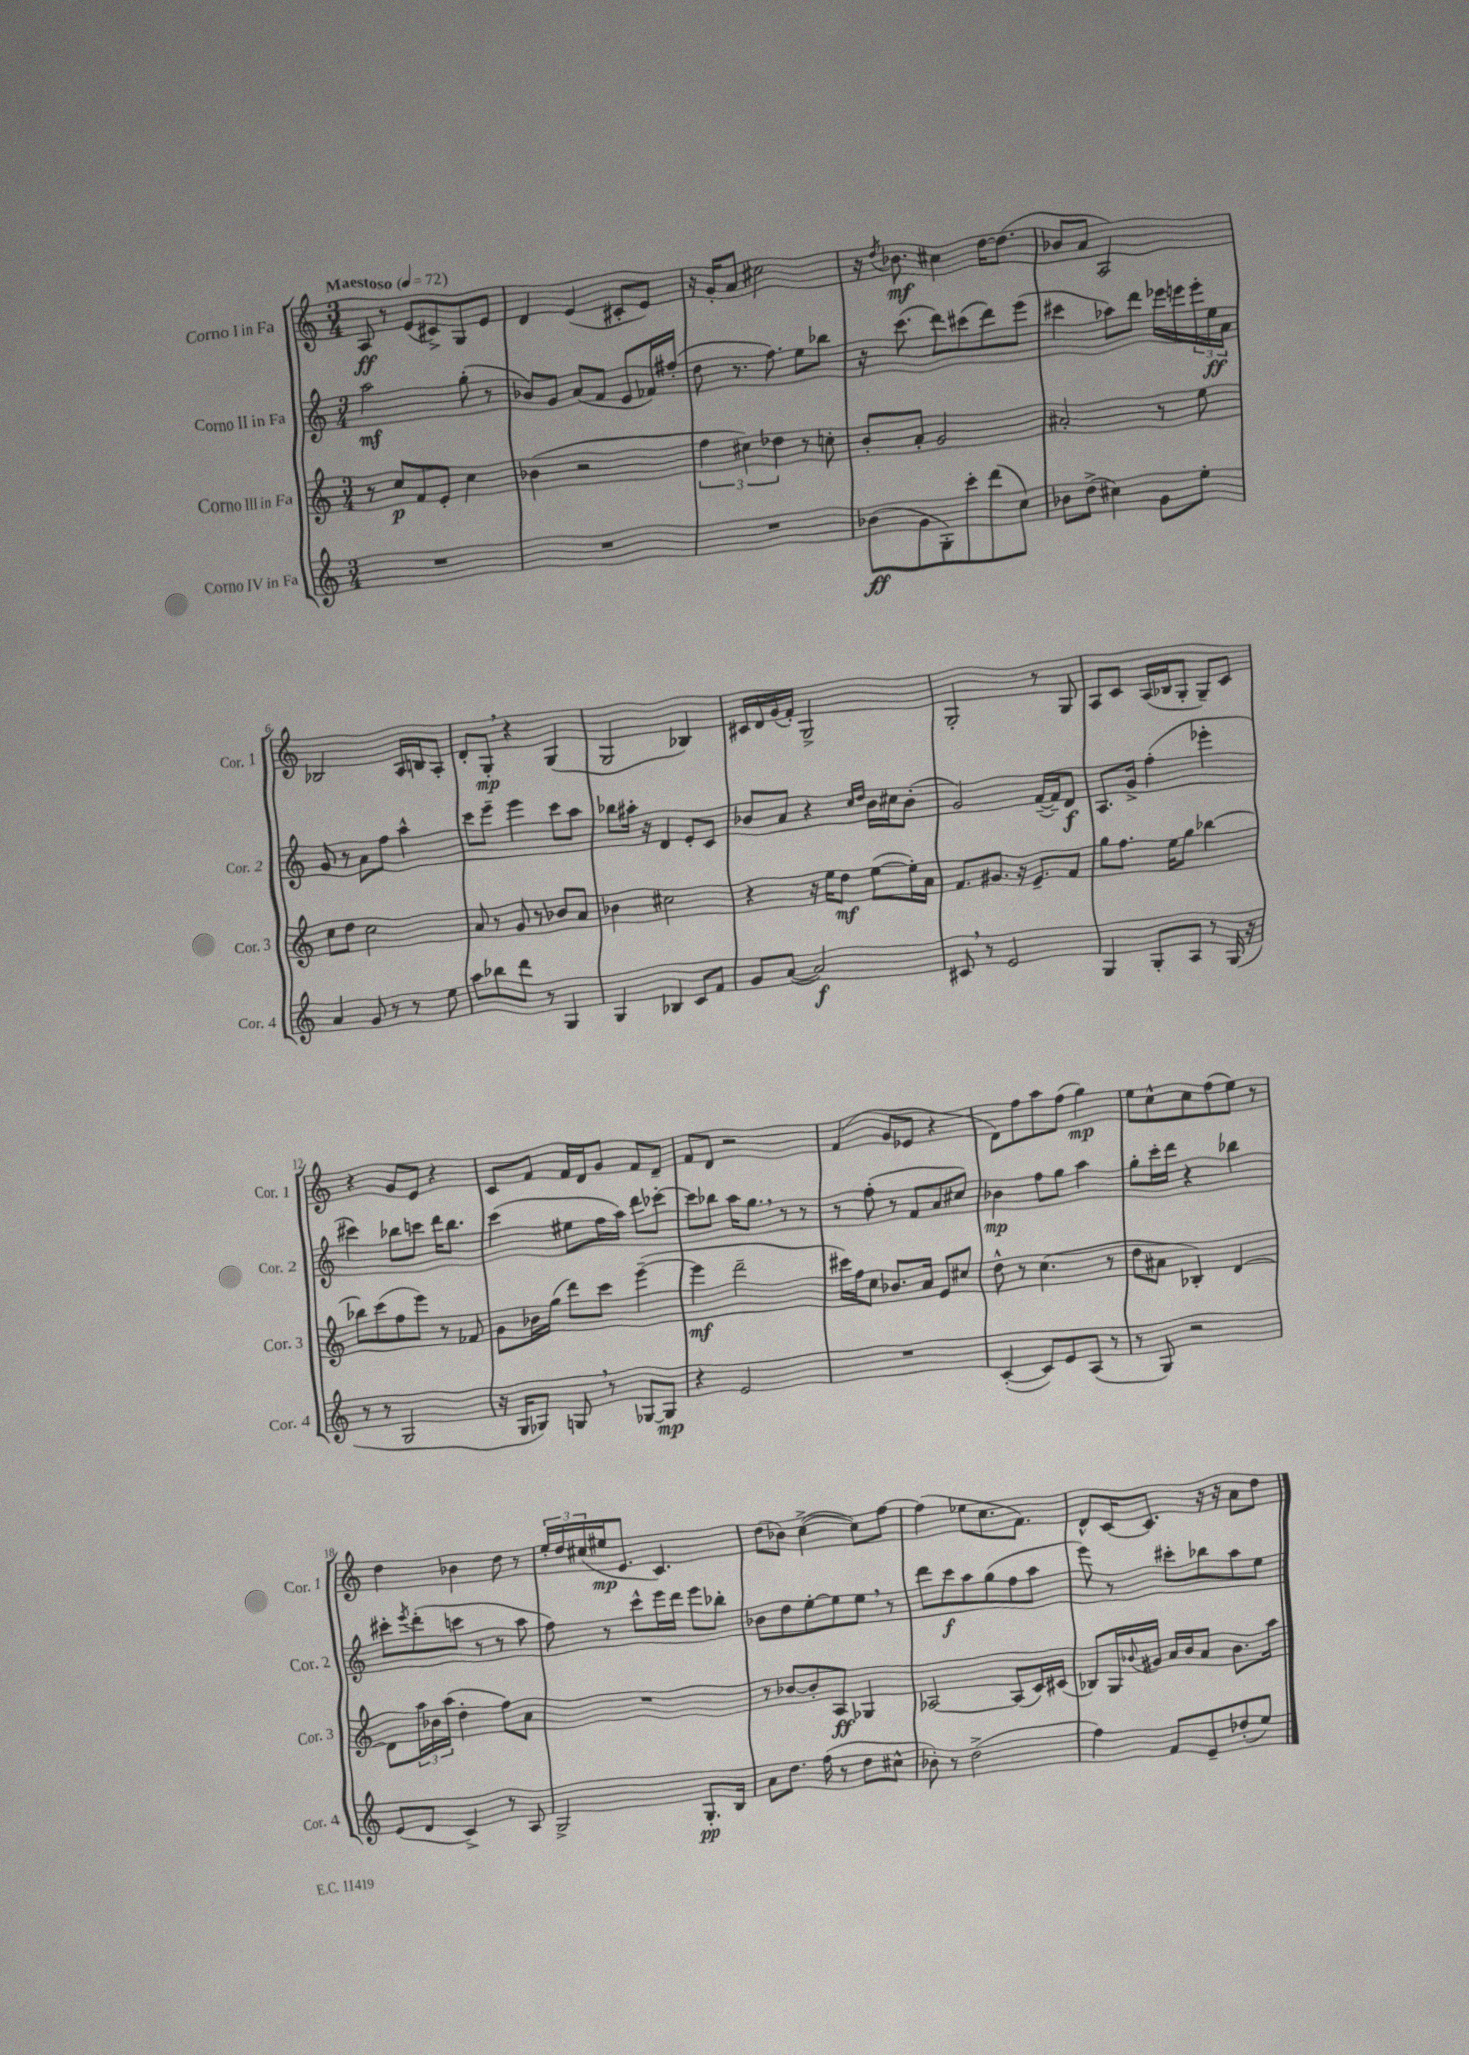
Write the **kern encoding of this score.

**kern	**dynam	**kern	**dynam	**kern	**dynam	**kern	**dynam
*part4	*part4	*part3	*part3	*part2	*part2	*part1	*part1
*staff4	*staff4	*staff3	*staff3	*staff2	*staff2	*staff1	*staff1
*I"Corno IV in Fa	*	*I"Corno III in Fa	*	*I"Corno II in Fa	*	*I"Corno I in Fa	*
*I'Cor. 4	*	*I'Cor. 3	*	*I'Cor. 2	*	*I'Cor. 1	*
*clefG2	*	*clefG2	*	*clefG2	*	*clefG2	*
*k[]	*	*k[]	*	*k[]	*	*k[]	*
*M3/4	*	*M3/4	*	*M3/4	*	*M3/4	*
*MM72	*	*MM72	*	*MM72	*	*MM72	*
=1	=1	=1	=1	=1	=1	=1	=1
!	!	!	!	!	!	!LO:TX:a:B:t=Maestoso	!
2.r	.	8r	.	2aa\	mf	8A/	ff
.	.	8cc/L	p	.	.	8r	.
.	.	8f/	.	.	.	(8e/L	.
.	.	8e'/J	.	.	.	8c#X^/)	.
.	.	4cc\	.	(8gg'\	.	8G/	.
.	.	.	.	8r	.	8e/J	.
=2	=2	=2	=2	=2	=2	=2	=2
2.r	.	(4b-X\	.	8b-X/L)	.	4d/	.
.	.	.	.	8g/J	.	.	.
.	.	2r	.	(8a/L	.	(4e/	.
.	.	.	.	8f/J	.	.	.
.	.	.	.	8e/L	.	8c#X'/L	.
.	.	.	.	16f-X/L)	.	8e/J)	.
.	.	.	.	(16ff#X'/JJ	.	.	.
=3	=3	=3	=3	=3	=3	=3	=3
2.r	.	6ff\	.	8dd\	.	16r	.
.	.	.	.	.	.	16g'/KL	.
.	.	.	.	8.r	.	8a/J	.
.	.	6cc#X\)	.	.	.	.	.
.	.	.	.	.	.	2cc#X\	.
.	.	.	.	8.ff\)	.	.	.
.	.	6dd-X\	.	.	.	.	.
.	.	8r	.	8ee\L	.	.	.
.	.	8ccn'\	.	8bb-X\J	.	.	.
=4	=4	=4	=4	=4	=4	=4	=4
(8b-X\L	ff	8b'/L	.	16r	.	16r	.
.	.	.	.	.	.	8qdd/	.
.	.	.	.	(8.ccc\	.	8.b-X\	mf
8g\	.	8a'/J	.	.	.	.	.
8G'\)	.	2g/	.	8ddd\L)	.	4cc#X\	.
8ccc'\	.	.	.	(8ccc#X\	.	.	.
(8ddd\	.	.	.	8ddd\)	.	[16dd\KL	.
.	.	.	.	.	.	(8.dd\J]	.
8cc\J)	.	.	.	(8eee\J	.	.	.
=5	=5	=5	=5	=5	=5	=5	=5
8b-X\L	.	2a#X'/	.	4ccc#X\	.	8b-X/L	.
(8dd^\J	.	.	.	.	.	8a/J	.
4cc#X\)	.	.	.	8aa-X\L)	.	2A/)	.
.	.	.	.	8ddd\J	.	.	.
8g\L	.	8r	.	16eee-X\LL	.	.	.
.	.	.	.	16eeen\	.	.	.
8ee'\J	.	8ee\	.	24eee'\	.	.	.
.	.	.	.	24ee\	ff	.	.
.	.	.	.	24a\JJ	.	.	.
!!LO:LB:g=z
=6	=6	=6	=6	=6	=6	=6	=6
4a/	.	8cc\L	.	8g/	.	2B-X/	.
.	.	8dd\J	.	8r	.	.	.
8g/	.	2cc\	.	8a\L	.	.	.
8r	.	.	.	8ff\J	.	.	.
8r	.	.	.	4aa^^\	.	16A/LL	.
.	.	.	.	.	.	16Bn/J	.
8ee\	.	.	.	.	.	8A'/J	.
=7	=7	=7	=7	=7	=7	=7	=7
8aa\L	.	8a/	.	8ccc\L	.	8d'/L	.
8bb-X\	.	8r	.	8eee~\J	.	8G',/J	mp
8ddd\J	.	8g/	.	4eee\	.	4r	.
8r	.	8r	.	.	.	.	.
4G/	.	8b-X/L	.	8ccc\L	.	(4G/	.
.	.	8a/J	.	8aa\J	.	.	.
=8	=8	=8	=8	=8	=8	=8	=8
4G/	.	4b-X\	.	8bb-X\L	.	2G/	.
.	.	.	.	16aa#X'\Jk	.	.	.
.	.	.	.	16r	.	.	.
4B-X/	.	2cc#X\	.	4d/	.	.	.
8c/L	.	.	.	8e'/L	.	4B-X/)	.
8f/J	.	.	.	8c/J	.	.	.
=9	=9	=9	=9	=9	=9	=9	=9
8g/L	.	4r	.	8b-X/L	.	16c#X/LL	.
.	.	.	.	.	.	16d/	.
([8a/J	.	.	.	8a/J	.	(16g/	.
.	.	.	.	.	.	16f'/JJ)	.
2a/])	f	16r	.	4r	.	2G^/	.
.	.	16ee\KL	.	.	.	.	.
.	.	8dd\J	mf	.	.	.	.
.	.	.	.	16qqcc/LL	.	.	.
.	.	.	.	16qqdd/JJ	.	.	.
.	.	([8ee\L	.	16b-\LL	.	.	.
.	.	.	.	16cc#X\J	.	.	.
.	.	16ee'\L])	.	(8b-'\J	.	.	.
.	.	16a\JJ	.	.	.	.	.
=10	=10	=10	=10	=10	=10	=10	=10
8c#X,/	.	8.f/L	.	2g/)	.	2G'/	.
8r	.	.	.	.	.	.	.
.	.	8.g#X/J	.	.	.	.	.
2e/	.	.	.	.	.	.	.
.	.	16r	.	.	.	.	.
.	.	8.e~/L	.	.	.	.	.
.	.	.	.	([16f~/LL	.	8r	.
.	.	.	.	16f~/J])	.	.	.
.	.	8f/J	.	8d/J	f	8G/	.
=11	=11	=11	=11	=11	=11	=11	=11
4G/	.	8gg\L	.	8.A/L	.	8A/L	.
.	.	8.ff\J	.	.	.	8c/J	.
.	.	.	.	16g^/Jk	.	.	.
8G'/L	.	.	.	(4ff'\	.	(16A/LL	.
.	.	16ee\KL	.	.	.	16B-X/J	.
8A/J	.	8gg\J	.	.	.	8G'/J	.
8r	.	[4bb-X\	.	4eee-X'\	.	8G~/L)	.
(16G/	.	.	.	.	.	8c/J	.
16r	.	.	.	.	.	.	.
!!LO:LB:g=z
=12	=12	=12	=12	=12	=12	=12	=12
8r	.	8bb-X\L]	.	4ccc#X\)	.	4r	.
8r	.	(8ccc\	.	.	.	.	.
2G/	.	8ff\	.	8bb-X\L	.	8g/L	.
.	.	8eee\J)	.	8cccn\J	.	8e/J	.
.	.	8r	.	16ddd\KL	.	4r	.
.	.	.	.	8.bb-\J	.	.	.
.	.	8f-X/	.	.	.	.	.
=13	=13	=13	=13	=13	=13	=13	=13
16r	.	8g\L	.	(4ccc\	.	8c/L	.
16G/KL	.	.	.	.	.	.	.
8G-X/J)	.	16b-X\L	.	.	.	8f/J	.
.	.	(16gg\JJ	.	.	.	.	.
8Gn,/	.	8ddd\L)	.	8ee#X\L	.	16f/LL	.
.	.	.	.	.	.	16d/J	.
8r	.	8ccc\J	.	16ff\L	.	8g/J	.
.	.	.	.	16aa\JJ)	.	.	.
[8G-X/L	.	([4eee~\	.	8ddd\L	.	8f/L	.
8G-/J]	mp	.	.	[8ccc-X'\J	.	8d~/J	.
=14	=14	=14	=14	=14	=14	=14	=14
4r	.	4eee\]	mf	8ccc-\L]	.	8f/L	.
.	.	.	.	8bb-X\J	.	8d/J	.
2e/	.	2ddd~\	.	16aa\KL	.	2r	.
.	.	.	.	8.gg,\J	.	.	.
.	.	.	.	8r	.	.	.
.	.	.	.	8r	.	.	.
=15	=15	=15	=15	=15	=15	=15	=15
2.r	.	16ccc#X\LL)	.	8r	.	(4f/	.
.	.	16ff\J	.	.	.	.	.
.	.	8cc\J	.	(8ff'\	.	.	.
.	.	8.b-X/L	.	8r	.	8g/L	.
.	.	.	.	8f/L	.	8e-X/J	.
.	.	16a/Jk	.	.	.	.	.
.	.	8e/L	.	8a/	.	4r	.
.	.	8cc#X/J	.	8cc#X/J)	.	.	.
=16	=16	=16	=16	=16	=16	=16	=16
([4c'/	.	8dd^^\	.	4b-X\	mp	8d\L)	.
.	.	8r	.	.	.	8ff\	.
8c/L])	.	(4.cc\	.	8ff\L	.	8aa\	.
8e/	.	.	.	8gg\J	.	(8ff\J	.
(8A/J	.	.	.	4aa\	.	4gg\)	mp
8r	.	8r	.	.	.	.	.
=17	=17	=17	=17	=17	=17	=17	=17
8r	.	8dd\L	.	8gg'\L	.	8ee\L	.
8G/)	.	8a#X\J	.	16ccc'\L	.	8cc^^\	.
.	.	.	.	16ddd\JJ	.	.	.
2r	.	4B-X'/)	.	4r	.	8cc\	.
.	.	.	.	.	.	(8ff\	.
.	.	[4d/	.	4bb-X\	.	8ee\J)	.
.	.	.	.	.	.	8r	.
!!LO:LB:g=z
=18	=18	=18	=18	=18	=18	=18	=18
(8e/L	.	8d\L]	.	8ccc#X'\L	.	4dd\	.
.	.	.	.	8qeee/	.	.	.
8d/J	.	24aa\L	.	(8ddd'\	.	.	.
.	.	24b-X\	.	.	.	.	.
.	.	(24aa\JJ	.	.	.	.	.
4c^/)	.	4dd'\	.	8cccn\J	.	4b-X\	.
.	.	.	.	8r	.	.	.
8r	.	8ff\L)	.	8r	.	8dd\	.
8A/	.	8a\J	.	8aa\	.	8r	.
=19	=19	=19	=19	=19	=19	=19	=19
2G^/	.	2.r	.	8ff\)	.	24ee'/LL	.
.	.	.	.	.	.	24dd/	.
.	.	.	.	.	.	(24cc#X/	.
.	.	.	.	8r	.	16ee#X/J	mp
.	.	.	.	.	.	8.e/J	.
.	.	.	.	8ccc^^\L	.	.	.
.	.	.	.	16eee\L	.	4.c/)	.
.	.	.	.	16ddd\JJ	.	.	.
8.G'/L	pp	.	.	8eee\L	.	.	.
.	.	.	.	8bb-X'\J	.	.	.
16B/Jk	.	.	.	.	.	.	.
=20	=20	=20	=20	=20	=20	=20	=20
8a\L	.	8r	.	8b-X\L	.	(8dd\L	.
8.dd\J	.	[8b-X/L	.	8dd\	.	8b-X\J)	.
.	.	8b-'/]	.	[8ee'\	.	([4cc^\	.
(16ff\	.	.	.	.	.	.	.
8r	.	8A/J	ff	8ee\]	.	.	.
8dd\L	.	4G-X/	.	8ee,\J	.	8cc\L])	.
8cc#X^^\J	.	.	.	8r	.	[8ff\J	.
=21	=21	=21	=21	=21	=21	=21	=21
8b-X'\)	.	[2A-X/	.	8ddd\L	.	(4ff\]	.
8r	.	.	.	8ccc\	f	.	.
(2dd^\	.	.	.	8aa\	.	8ee-X\L	.
.	.	.	.	(8gg\	.	8.cc\	.
.	.	(8A-/L]	.	8ff\	.	.	.
.	.	.	.	.	.	8.f\J)	.
.	.	16c/L)	.	8aa\J	.	.	.
.	.	(16c#X/JJ	.	.	.	.	.
=22	=22	=22	=22	=22	=22	=22	=22
4ff\)	.	8B-X/L)	.	8eee\)	.	8d^^/L	.
.	.	16G/L	.	8r	.	[16c/K	.
.	.	8qqb-X/	.	.	.	.	.
.	.	16g#X/JJ	.	.	.	8.c/J]	.
8f/L	.	16a/LL	.	8ccc#X'\L	.	.	.
.	.	16b-/J	.	.	.	.	.
8e~/	.	8a/J	.	8bb-X\	.	16r	.
.	.	.	.	.	.	16r	.
(8dd-X'/	.	8.b-\L	.	8aa\	.	8a\L	.
8ee/J)	.	.	.	8ee\J	.	8dd\J	.
.	.	16aa\Jk	.	.	.	.	.
==	==	==	==	==	==	==	==
*-	*-	*-	*-	*-	*-	*-	*-
